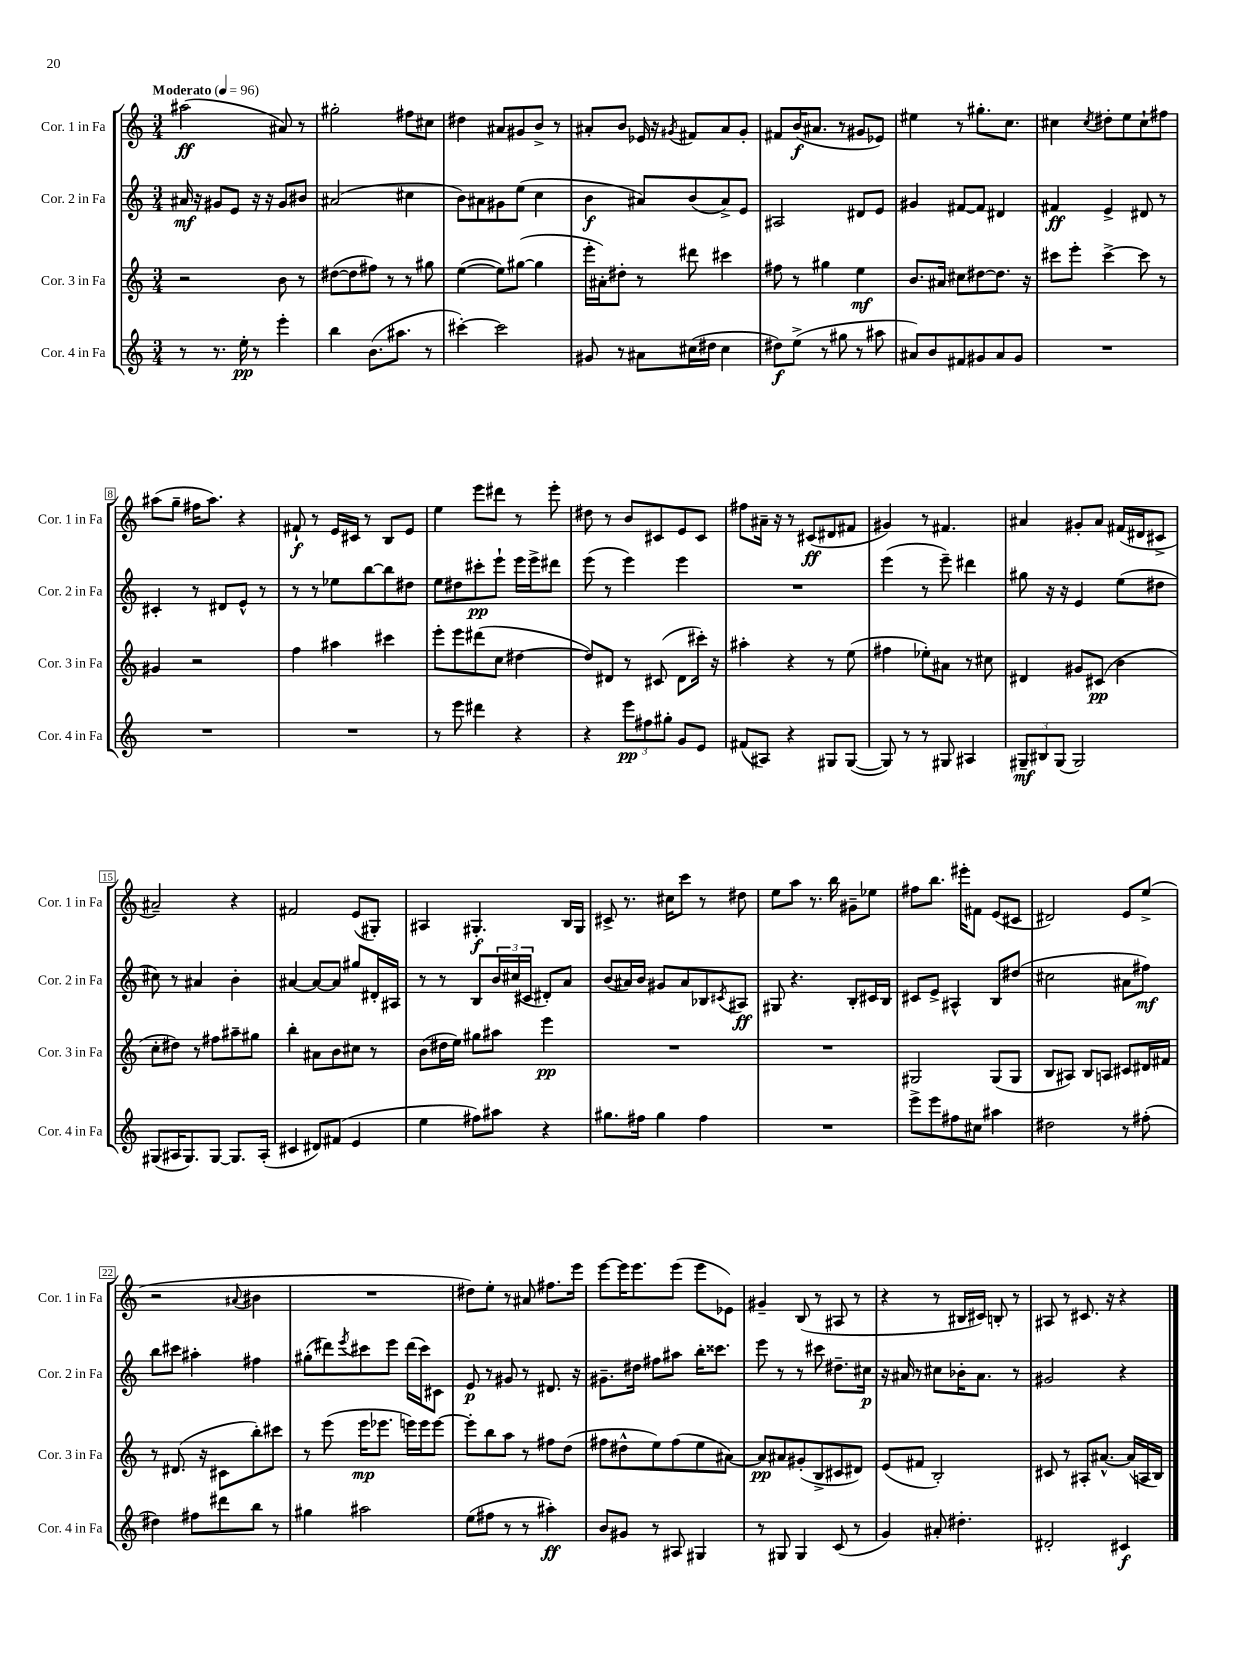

**kern	**dynam	**kern	**dynam	**kern	**dynam	**kern	**dynam
*part4	*part4	*part3	*part3	*part2	*part2	*part1	*part1
*staff4	*staff4	*staff3	*staff3	*staff2	*staff2	*staff1	*staff1
*I"Cor. 4 in Fa	*	*I"Cor. 3 in Fa	*	*I"Cor. 2 in Fa	*	*I"Cor. 1 in Fa	*
*I'Cor. 4 in Fa	*	*I'Cor. 3 in Fa	*	*I'Cor. 2 in Fa	*	*I'Cor. 1 in Fa	*
*clefG2	*	*clefG2	*	*clefG2	*	*clefG2	*
*k[]	*	*k[]	*	*k[]	*	*k[]	*
*M3/4	*	*M3/4	*	*M3/4	*	*M3/4	*
*MM96	*	*MM96	*	*MM96	*	*MM96	*
=1	=1	=1	=1	=1	=1	=1	=1
!	!	!	!	!	!	!LO:TX:a:B:t=Moderato	!
8r	.	2r	.	16a#X/	mf	(2aa#X\	ff
.	.	.	.	16r	.	.	.
8.r	.	.	.	8g#X/L	.	.	.
.	.	.	.	8e/J	.	.	.
16ee'\	pp	.	.	.	.	.	.
8r	.	.	.	16r	.	.	.
.	.	.	.	16r	.	.	.
4eee'\	.	8b\	.	8g#/L	.	8a#X/)	.
.	.	8r	.	8b#X/J	.	8r	.
=2	=2	=2	=2	=2	=2	=2	=2
4bb\	.	([8dd#X\L	.	(2a#X/	.	2gg#X'\	.
.	.	8dd#\]	.	.	.	.	.
(8.b\L	.	8ff#X\J)	.	.	.	.	.
.	.	8r	.	.	.	.	.
8.aa#X\J	.	.	.	.	.	.	.
.	.	8r	.	4cc#X\	.	8ff#X\L	.
8r	.	8gg#X\	.	.	.	8cc#X\J	.
=3	=3	=3	=3	=3	=3	=3	=3
[4ccc#X'\)	.	([4ee\	.	8b\L)	.	4dd#X\	.
.	.	.	.	8a#X\	.	.	.
2ccc#\]	.	8ee\L])	.	8g#X\	.	8a#X/L	.
.	.	([8gg#X\J	.	(8ee\J	.	8g#X/	.
.	.	4gg#\]	.	4cc\	.	8b^/J	.
.	.	.	.	.	.	8r	.
=4	=4	=4	=4	=4	=4	=4	=4
8g#X/	.	16eee'\LL	.	4b\	f	8a#X'/L	.
.	.	16a#X'\J)	.	.	.	.	.
8r	.	8dd#X'\J	.	.	.	8b/J	.
8a#X\L	.	8r	.	8a#X/L)	.	16e-X/	.
.	.	.	.	.	.	16r	.
.	.	.	.	.	.	8qg#X/	.
(16cc#X\L	.	8ddd#X\	.	(8b/	.	8f#X/L	.
16dd#X\JJ	.	.	.	.	.	.	.
4cc#\	.	4ccc#X\	.	8a#^/)	.	8a#/	.
.	.	.	.	8e/J	.	8g#'/J	.
=5	=5	=5	=5	=5	=5	=5	=5
8dd#X\L)	f	8ff#X\	.	2A#X/	.	8f#X/L	.
(8ee^\J	.	8r	.	.	.	(16b/K	f
.	.	.	.	.	.	8.a#X/J	.
8r	.	4gg#X\	.	.	.	.	.
8gg#X\	.	.	.	.	.	8r	.
8r	.	4ee\	mf	8d#X/L	.	8g#X/L	.
8aa#X\	.	.	.	8e/J	.	8e-X/J)	.
=6	=6	=6	=6	=6	=6	=6	=6
8a#X/L)	.	8.b/L	.	4g#X/	.	4ee#X\	.
8b/	.	.	.	.	.	.	.
.	.	16a#X/Jk	.	.	.	.	.
8f#X/	.	8cc#X\L	.	[8f#X/L	.	8r	.
8g#X/	.	[8dd#X\	.	8f#/J]	.	8.gg#X'\L	.
8a#/	.	8.dd#\J]	.	4d#X/	.	.	.
.	.	.	.	.	.	8.cc\J	.
8g#/J	.	.	.	.	.	.	.
.	.	16r	.	.	.	.	.
=7	=7	=7	=7	=7	=7	=7	=7
2.r	.	8ccc#X\L	.	4f#X/	ff	4cc#X\	.
.	.	8eee'\J	.	.	.	.	.
.	.	.	.	.	.	8qcc#/	.
.	.	[4ccc#^\	.	4e^/	.	8dd#X'\L	.
.	.	.	.	.	.	8ee\	.
.	.	8ccc#\]	.	8d#X/	.	8cc#`\	.
.	.	8r	.	8r	.	8ff#X\J	.
!!LO:LB:g=z
=8	=8	=8	=8	=8	=8	=8	=8
2.r	.	4g#X/	.	4c#X'/	.	(8aa#X\L	.
.	.	.	.	.	.	8gg~\J	.
.	.	2r	.	8r	.	16ff#X\KL	.
.	.	.	.	.	.	8.aa#\J)	.
.	.	.	.	8d#X/L	.	.	.
.	.	.	.	8e^^/J	.	4r	.
.	.	.	.	8r	.	.	.
=9	=9	=9	=9	=9	=9	=9	=9
2.r	.	4ff\	.	8r	.	8f#X`/	f
.	.	.	.	8r	.	8r	.
.	.	4aa#X\	.	8ee-X\L	.	16e/LL	.
.	.	.	.	.	.	16c#X/JJ	.
.	.	.	.	[8bb\	.	8r	.
.	.	4ccc#X\	.	8bb\]	.	8B/L	.
.	.	.	.	8dd#X\J	.	8e/J	.
=10	=10	=10	=10	=10	=10	=10	=10
8r	.	8eee'\L	.	8ee\L	.	4ee\	.
8eee\	.	8eee\	.	8dd#X\	.	.	.
4ddd#X\	.	(8ddd#X\	.	8ccc#X'\	pp	8eee\L	.
.	.	8cc\J	.	8eee`\J	.	8ddd#X\J	.
4r	.	[4dd#X\	.	16eee\LL	.	8r	.
.	.	.	.	16eee^\J	.	.	.
.	.	.	.	8ddd#X\J	.	8eee'\	.
=11	=11	=11	=11	=11	=11	=11	=11
4r	.	8dd#/L])	.	(8eee\	.	8dd#X\	.
.	.	8d#X/J	.	8r	.	8r	.
12eee\L	pp	8r	.	4eee\)	.	8b/L	.
12ff#X\	.	.	.	.	.	.	.
.	.	(8c#X/	.	.	.	8c#X/	.
12gg#X'\J	.	.	.	.	.	.	.
8g/L	.	8d#\L	.	4eee\	.	8e/	.
8e/J	.	16ccc#X'\Jk)	.	.	.	8c#/J	.
.	.	16r	.	.	.	.	.
=12	=12	=12	=12	=12	=12	=12	=12
(8f#X/L	.	4aa#X'\	.	2.r	.	8ff#X\L	.
8A#X/J)	.	.	.	.	.	16a#X~\Jk	.
.	.	.	.	.	.	16r	.
4r	.	4r	.	.	.	8r	.
.	.	.	.	.	.	(8c#X/L	ff
8G#X/L	.	8r	.	.	.	8d#X/	.
([8G#/J	.	(8ee\	.	.	.	8f#X/J	.
=13	=13	=13	=13	=13	=13	=13	=13
8G#/])	.	4ff#X\	.	(4eee\	.	4g#X/)	.
8r	.	.	.	.	.	.	.
8r	.	8ee-X'\L)	.	8r	.	8r	.
8G#X/	.	8a#X\J	.	8eee~\)	.	4.f#X/	.
4A#X/	.	8r	.	4ddd#X\	.	.	.
.	.	8cc#X\	.	.	.	.	.
=14	=14	=14	=14	=14	=14	=14	=14
12G#X~/L	mf	4d#X/	.	8gg#X\	.	4a#X/	.
12B#X/	.	.	.	.	.	.	.
.	.	.	.	16r	.	.	.
(12G#/J	.	.	.	.	.	.	.
.	.	.	.	16r	.	.	.
2G#/)	.	8g#X/L	.	4e/	.	8g#X'/L	.
.	.	(8c#X/J	pp	.	.	8a#/J	.
.	.	4b\	.	(8ee\L	.	(16f#X/LL	.
.	.	.	.	.	.	16d#X/J	.
.	.	.	.	8dd#X\J	.	8c#X^/J	.
!!LO:LB:g=z
=15	=15	=15	=15	=15	=15	=15	=15
(8G#X/L	.	8cc'\L	.	8cc#X\)	.	2a#X~/)	.
16A#X/K	.	8dd#X\J)	.	8r	.	.	.
8.G#/)	.	.	.	.	.	.	.
.	.	8r	.	4a#X/	.	.	.
[8G#/J	.	8ff#X\L	.	.	.	.	.
8.G#/L]	.	8aa#X~\	.	4b'\	.	4r	.
.	.	8gg#X\J	.	.	.	.	.
(16A#'/Jk	.	.	.	.	.	.	.
=16	=16	=16	=16	=16	=16	=16	=16
4c#X/	.	4bb'\	.	[4a#X/	.	2f#X/	.
8d#X/L)	.	8a#X\L	.	8a#/L_	.	.	.
(8f#X/J	.	8b\	.	8a#/J]	.	.	.
4e/	.	8cc#X\J	.	8gg#X/L	.	(8e/L	.
.	.	8r	.	16d#X'/L	.	8G#X'/J)	.
.	.	.	.	16A#X/JJ	.	.	.
=17	=17	=17	=17	=17	=17	=17	=17
4ee\	.	(8b\L	.	8r	.	4A#X/	.
.	.	16dd#X\L	.	8r	.	.	.
.	.	16ee\JJ)	.	.	.	.	.
8ff#X\L)	.	8gg#X\L	.	8B/L	.	4.G#X'/	f
8aa#X\J	.	8aa#X\J	.	24b/L	.	.	.
.	.	.	.	(24cc#X/	.	.	.
.	.	.	.	24c#X/JJ	.	.	.
4r	.	4eee\	pp	8d#X'/L)	.	.	.
.	.	.	.	8a/J	.	16B/LL	.
.	.	.	.	.	.	16G#/JJ	.
=18	=18	=18	=18	=18	=18	=18	=18
8.gg#X\L	.	2.r	.	(8b/L	.	8c#X^/	.
.	.	.	.	16a#X/L)	.	8.r	.
16ff#X\Jk	.	.	.	16b/JJ	.	.	.
4gg#\	.	.	.	8g#X/L	.	.	.
.	.	.	.	.	.	16cc#X\KL	.
.	.	.	.	8a#/	.	8ccc\J	.
4ff#\	.	.	.	8B-X/	.	8r	.
.	.	.	.	8qc#X/	.	.	.
.	.	.	.	8A#X/J	ff	8dd#X\	.
=19	=19	=19	=19	=19	=19	=19	=19
2.r	.	2.r	.	8G#X/	.	8ee\L	.
.	.	.	.	4.r	.	8aa\J	.
.	.	.	.	.	.	8.r	.
.	.	.	.	.	.	16bb\	.
.	.	.	.	8B'/L	.	8g#X~\L	.
.	.	.	.	16c#X/L	.	8ee-X\J	.
.	.	.	.	16B/JJ	.	.	.
=20	=20	=20	=20	=20	=20	=20	=20
8eee^\L	.	2G#X/	.	8c#X/L	.	8ff#X\L	.
8eee\	.	.	.	8e^/J	.	8.bb\J	.
8ff#X\	.	.	.	4A#X^^/	.	.	.
.	.	.	.	.	.	16eee#X'\KL	.
8cc#X\J	.	.	.	.	.	8f#X\J	.
4aa#X\	.	(8G#/L	.	8B/L	.	(8e/L	.
.	.	8G#/J	.	(8dd#X/J	.	8c#X/J	.
=21	=21	=21	=21	=21	=21	=21	=21
2dd#X\	.	8B/L	.	2cc#X\	.	2d#X/)	.
.	.	8A#X/J)	.	.	.	.	.
.	.	8B/L	.	.	.	.	.
.	.	8An/J	.	.	.	.	.
8r	.	8c#X/L	.	8a#X\L	.	8e/L	.
(8ff#X'\	.	16d#X/L	.	8ff#X\J)	mf	(8ee^/J	.
.	.	16f#X/JJ	.	.	.	.	.
!!LO:LB:g=z
=22	=22	=22	=22	=22	=22	=22	=22
4dd#X\)	.	8r	.	8bb\L	.	2r	.
.	.	(8.d#X/	.	8ccc#X\J	.	.	.
8ff#X\L	.	.	.	4aa#X'\	.	.	.
.	.	16r	.	.	.	.	.
8ddd#X\	.	8c#X\L	.	.	.	.	.
.	.	.	.	.	.	8qqa#X/	.
8bb\J	.	8bb'\)	.	4ff#X\	.	4b#X\	.
8r	.	8ccc#X\J	.	.	.	.	.
=23	=23	=23	=23	=23	=23	=23	=23
4gg#X\	.	8r	.	(8gg#X'\L	.	2.r	.
.	.	(8eee\	.	8ddd#X\)	.	.	.
.	.	.	.	8qeee/	.	.	.
2aa#X\	.	16eee\KL	mp	8ccc#X\	.	.	.
.	.	8.eee-X\J	.	.	.	.	.
.	.	.	.	8eee\J	.	.	.
.	.	16eeen\LL)	.	(16ddd#\LL	.	.	.
.	.	16eee\J	.	16ccc#\J)	.	.	.
.	.	[8eee\J	.	8c#X\J	.	.	.
=24	=24	=24	=24	=24	=24	=24	=24
(8ee\L	.	8eee'\L]	.	8e/	p	8dd#X\L)	.
8ff#X\J	.	8bb\	.	8r	.	8ee'\J	.
8r	.	8aa\J	.	8g#X/	.	8r	.
8r	.	8r	.	8r	.	8a#X/	.
4aa#X'\)	ff	8ff#X\L	.	8.d#X/	.	8.ff#X\L	.
.	.	(8dd\J	.	.	.	.	.
.	.	.	.	16r	.	16eee\Jk	.
=25	=25	=25	=25	=25	=25	=25	=25
8b/L	.	8ff#X\L	.	8.g#X~\L	.	[8eee\L	.
8g#X/J	.	8dd#X^^\	.	.	.	16eee\K]	.
.	.	.	.	16dd#X\Jk	.	8.eee\	.
8r	.	8ee\)	.	8ff#X\L	.	.	.
8A#X/	.	(8ff#\	.	8aa#X\J	.	(8eee\J	.
4G#X/	.	8ee\	.	16bb'\KL	.	8eee\L	.
.	.	.	.	8.ccc##X\J	.	.	.
.	.	[8a#X\J)	.	.	.	8e-X\J)	.
=26	=26	=26	=26	=26	=26	=26	=26
8r	.	8a#/L]	pp	8eee\	.	4g#X~/	.
8G#X/	.	8a#X/	.	8r	.	.	.
4G#/	.	(8g#X'/	.	8r	.	(8B/	.
.	.	8B^/	.	8ccc#X\	.	8r	.
(8c/	.	8c#X/	.	8.dd#X~\L	.	8A#X/	.
8r	.	8d#X/J)	.	.	.	8r	.
.	.	.	.	16cc#X\Jk	p	.	.
=27	=27	=27	=27	=27	=27	=27	=27
4g/)	.	(8e/L	.	16r	.	4r	.
.	.	.	.	16a#X/	.	.	.
.	.	8f#X/J	.	8r	.	.	.
8a#X'/	.	2B'/)	.	8cc#X\L	.	8r	.
4.dd#X'\	.	.	.	16b-X'\K	.	16B#X/LL	.
.	.	.	.	8.a#\J	.	16c#X/JJ)	.
.	.	.	.	.	.	8Bn'/	.
.	.	.	.	8r	.	8r	.
=28	=28	=28	=28	=28	=28	=28	=28
2d#X'/	.	8c#X/	.	2g#X/	.	8A#X/	.
.	.	8r	.	.	.	8r	.
.	.	8A#X'/L	.	.	.	8.c#X/	.
.	.	[8.a#X^^/J	.	.	.	.	.
.	.	.	.	.	.	16r	.
4c#X/	f	.	.	4r	.	4r	.
.	.	(16a#/LL]	.	.	.	.	.
.	.	16An/	.	.	.	.	.
.	.	16B/JJ)	.	.	.	.	.
==	==	==	==	==	==	==	==
*-	*-	*-	*-	*-	*-	*-	*-
